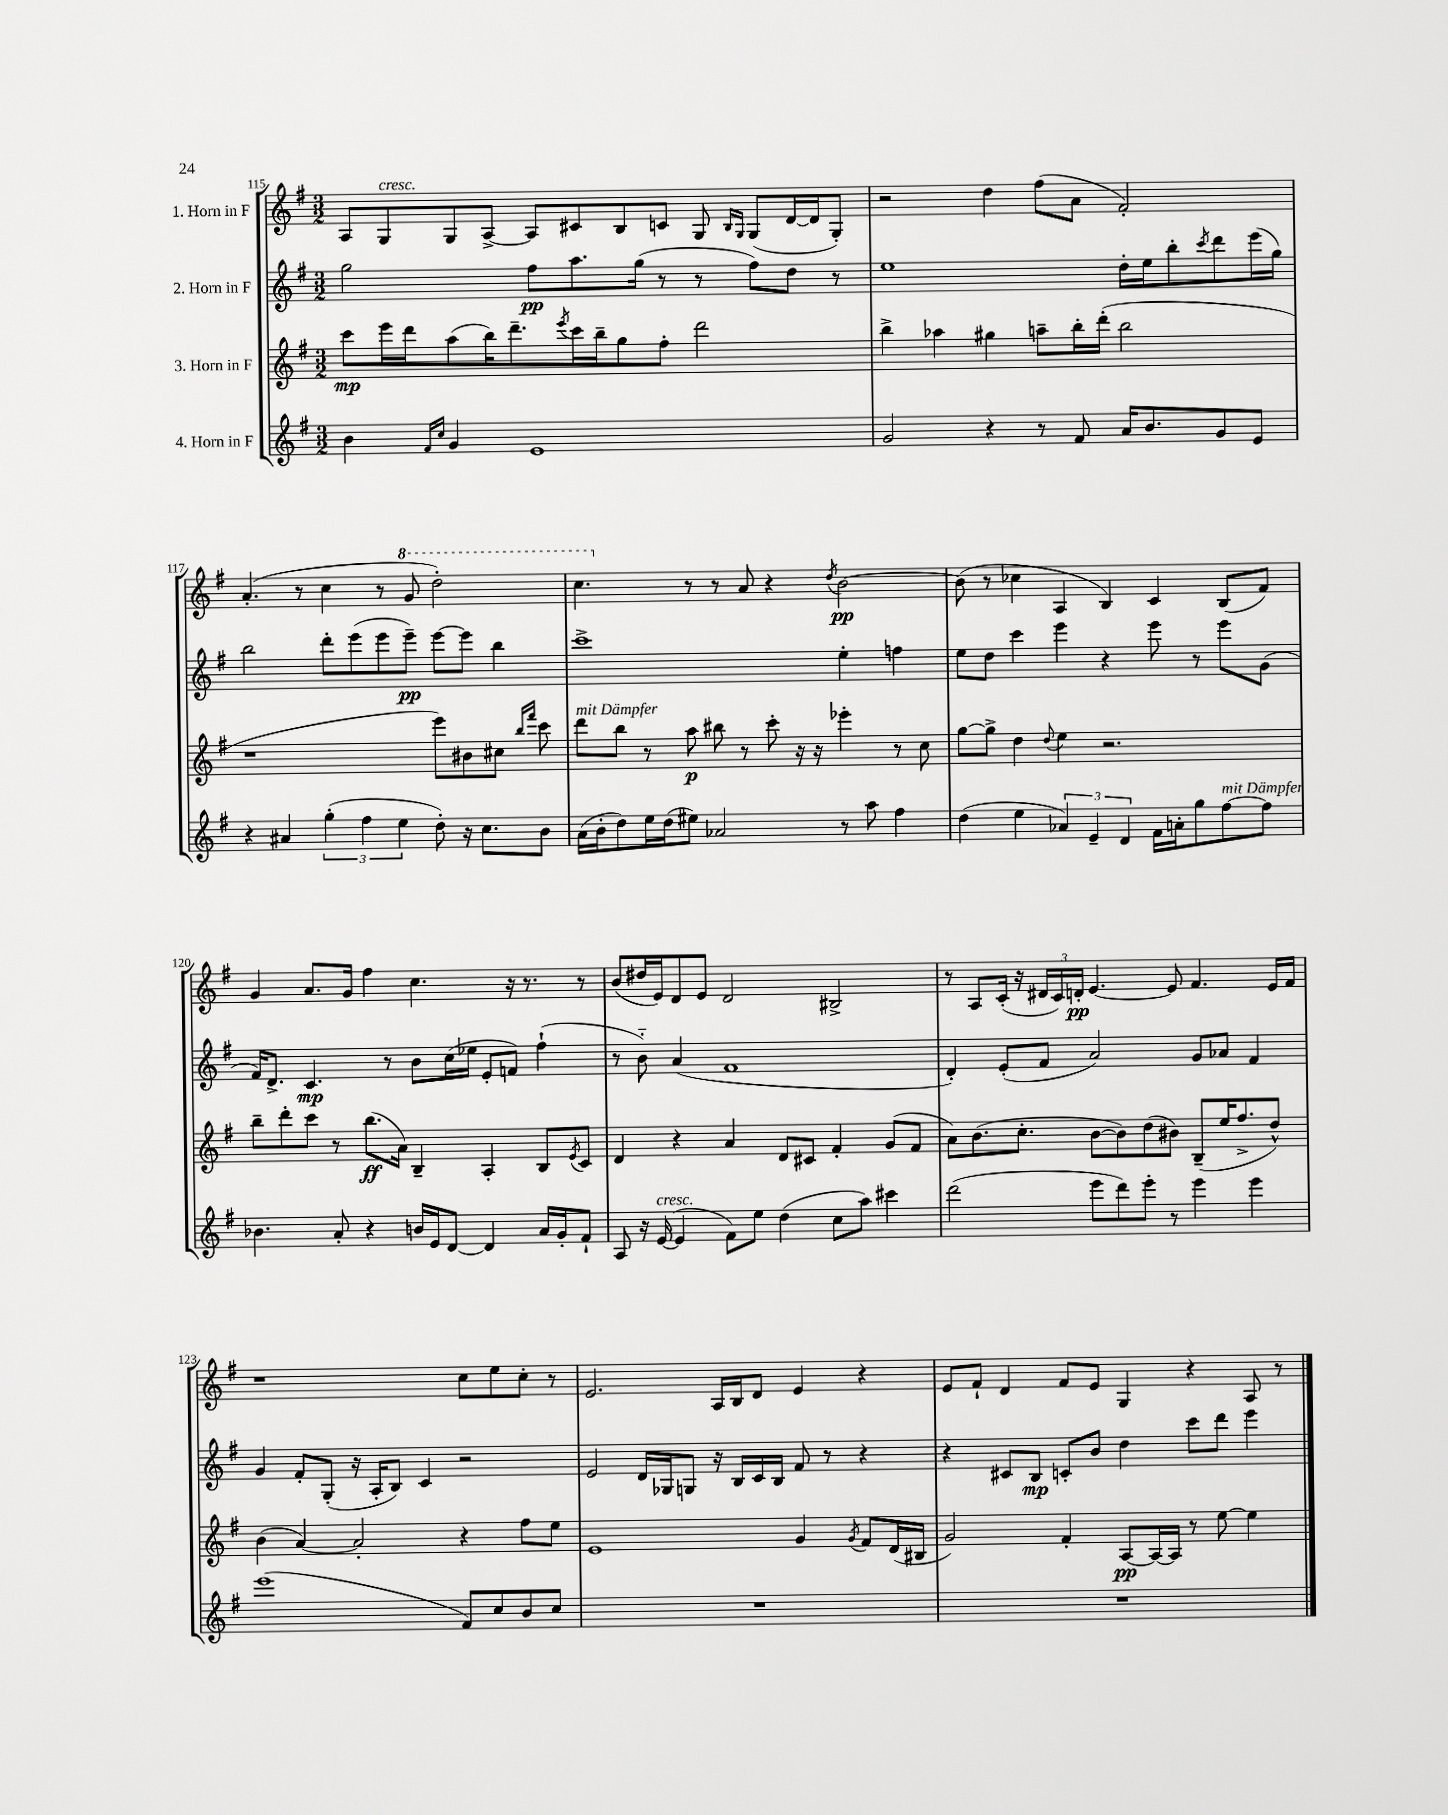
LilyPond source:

<<
\new StaffGroup <<
\new Staff = "s0" \with { instrumentName = "1. Horn in F" } {
    \clef treble \key g \major \numericTimeSignature \time 3/2
    a8 g8^\markup { \italic "cresc." } g8 a8~-> a8 cis'8 b8 c'8 g8 \grace { b16 g16 } g8( d'16~ d'16 g8-.) |
    r2 d''4 fis''8( a'8 fis'2-.) |
    a'4.-.( r8 c''4 r8 \ottava #1 g''8 d'''2-.) |
    c'''4. \ottava #0 r8 r8 a'8 r4 \acciaccatura { d''8 } b'2~\pp |
    b'8( r8 ces''4 a4 b4) c'4 b8( fis'8) |
    g'4 a'8. g'16 fis''4 c''4. r16 r8. r8 |
    b'8( dis''16 e'16) d'8 e'8 d'2 bis2-> |
    r8 a8 c'16-.( r16 \tuplet 3/2 { dis'16 c'16) d'16-.\pp } e'4.~ e'8 fis'4. e'16 fis'16 |
    r1 c''8 e''8 c''8-. r8 |
    e'2. a16 b16 d'8 e'4 r4 |
    e'8 fis'8-! d'4 fis'8 e'8 g4 r4 a8 r8 \bar "|." |
}
\new Staff = "s1" \with { instrumentName = "2. Horn in F" } {
    \clef treble \key g \major \numericTimeSignature \time 3/2
    g''2 fis''8\pp a''8. g''16( r8 r8 fis''8) d''8 r8 |
    e''1 d''16-. e''16 b''8-. \acciaccatura { c'''8 } d'''8 e'''16( g''16) |
    b''2 d'''8-. e'''8( e'''8 e'''8--\pp) e'''8~ e'''8 b''4 |
    c'''1-> e''4-. f''4 |
    e''8 d''8 c'''4 e'''4 r4 e'''8 r8 e'''8 g'8( |
    fis'16) d'8.-> c'4.\mp r8 b'8 c''16( ees''16 e'8-. f'8) fis''4-!( |
    r8 b'8-_) a'4( fis'1 |
    d'4-.) e'8-.( fis'8 a'2) g'8 aes'8 fis'4 |
    g'4 fis'8-. g8-.( r16 a16-. b8) c'4 r2 |
    e'2 d'16 ges16 g8 r16 b16 c'16 b16 fis'8 r8 r4 |
    r4 cis'8 b8\mp c'8-. b'8 d''4 c'''8 d'''8 e'''4 \bar "|." |
}
\new Staff = "s2" \with { instrumentName = "3. Horn in F" } {
    \clef treble \key g \major \numericTimeSignature \time 3/2
    c'''8\mp e'''16 d'''16 a''8( b''16) d'''8.-- \acciaccatura { e'''8 } c'''16 b''16-- g''8 fis''8-. d'''2 |
    b''4-> aes''4 gis''4 a''8-- b''16-. d'''16-.( b''2 |
    r1 e'''8) bis'8 cis''8 \grace { b''16 fis'''16 } c'''8 |
    d'''8^\markup { \italic "mit Dämpfer" } b''8 r8 a''8\p bis''8 r8 c'''8-. r16 r16 ees'''4-. r8 c''8 |
    g''8~ g''8-> d''4 \appoggiatura { d''8 } e''4 r2. |
    b''8-- d'''8-. c'''8 r8 b''8.\ff( a'16) b4-- a4-. b8 \acciaccatura { e'8 } c'8 |
    d'4 r4 a'4 d'8 cis'8 fis'4-. g'8( fis'8 |
    a'8) b'8.( c''8.-. b'8~ b'8) d''8( bis'8) b8--( e''16 fis''8.-> d''8-^) |
    b'4( a'4~) a'2-. r4 fis''8 e''8 |
    e'1 g'4 \acciaccatura { g'8 } fis'8 d'16( bis16 |
    g'2) fis'4-. a8~\pp a16~ a16 r8 e''8~ e''4 \bar "|." |
}
\new Staff = "s3" \with { instrumentName = "4. Horn in F" } {
    \clef treble \key g \major \numericTimeSignature \time 3/2
    b'4 \grace { fis'16 c''16 } g'4 e'1 |
    g'2 r4 r8 fis'8 a'16 b'8. g'8 e'8 |
    r4 ais'4 \tuplet 3/2 { g''4-.( fis''4 e''4 } d''8-.) r16 c''8. b'8 |
    a'16( b'16-. d''8) e''16 d''16( eis''8) aes'2 r8 a''8 fis''4 |
    d''4( e''4 \tuplet 3/2 { aes'4) e'4-- d'4 } fis'16 a'16-. g''8 fis''8~^\markup { \italic "mit Dämpfer" } fis''8 |
    bes'4. a'8-. r4 b'16 e'16 d'8~ d'4 a'16 g'16-. fis'8-! |
    a8 r16 e'16~^\markup { \italic "cresc." }( e'4 fis'8) e''8 d''4( c''8 a''8) cis'''4 |
    d'''2( e'''8 d'''8) e'''8-. r8 e'''4 e'''4 |
    e'''1( fis'8) c''8 b'8 c''8 |
    R1. |
    R1. \bar "|." |
}
>>
>>
\layout { \context { \Score currentBarNumber = #115 } }
